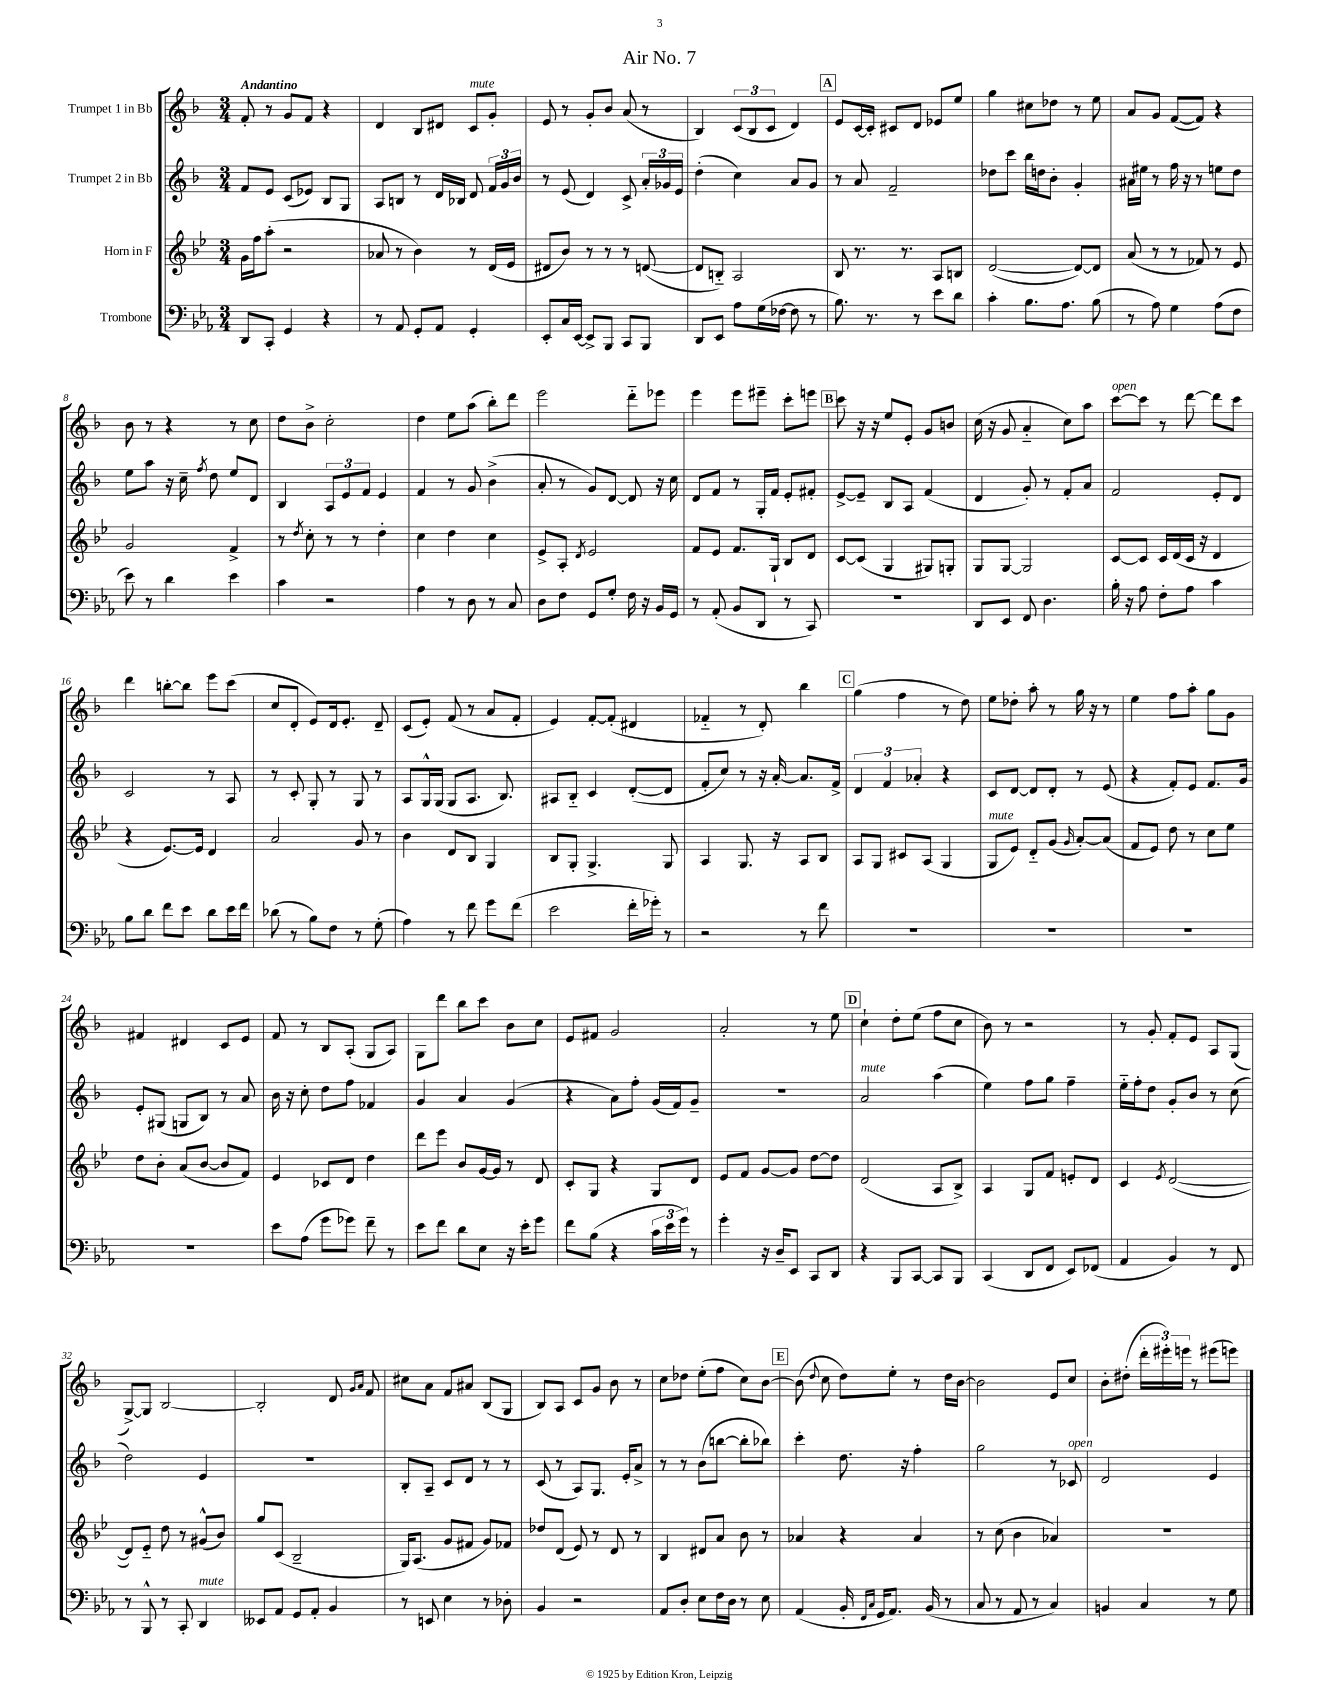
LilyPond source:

\header { title = "Air No. 7" }
<<
\new StaffGroup <<
\new Staff = "s0" \with { instrumentName = "Trumpet 1 in Bb" } {
    \clef treble \key f \major \numericTimeSignature \time 3/4 \tempo "Andantino"
    \autoBeamOff f'8-. r8 g'8[ f'8] r4 |
    d'4 bes8[ dis'8] c'8[^\markup { \italic "mute" } g'8]-. |
    e'8 r8 g'8[-. bes'8] a'8( r8 |
    bes4) \tuplet 3/2 { c'8[( bes8 c'8] } d'4) |
    \mark \markup { \box "A" } e'8[ c'16~ c'16]-. cis'8[ d'8] ees'8[ e''8] |
    g''4 cis''8[ des''8] r8 e''8 |
    a'8[ g'8] f'8[~( f'8]) r4 |
    bes'8 r8 r4 r8 c''8 |
    d''8[ bes'8]-> c''2-. |
    d''4 e''8[ a''8]( bes''8[-.) d'''8] |
    e'''2 d'''8[-_ ees'''8] |
    e'''4 e'''8[ eis'''8]-- c'''8[-. e'''8] |
    \mark \markup { \box "B" } c'''8 r16 r16 e''8[ e'8]-. g'8[ b'8] |
    c''16( r16 g'8 a'4-_ c''8[) a''8] |
    c'''8[~^\markup { \italic "open" } c'''8] r8 d'''8~ d'''8[ c'''8] |
    d'''4 b''8[~-. b''8] e'''8[ c'''8]( |
    c''8[ d'8]-. e'8[) d'16 e'8.]-. d'8-- |
    c'8[( e'8]-.) f'8( r8 a'8[ f'8]-. |
    e'4) f'8[~-. f'8]-.( dis'4 |
    fes'4-_ r8 d'8-.) bes''4 |
    \mark \markup { \box "C" } g''4( f''4 r8 d''8) |
    e''8[ des''8]-. a''8-. r8 g''16 r16 r8 |
    e''4 f''8[ a''8]-. g''8[ g'8] |
    fis'4 dis'4 c'8[ e'8] |
    f'8 r8 bes8[ a8]-.( g8[ a8]) |
    g8[ d'''8] bes''8[ c'''8] bes'8[ c''8] |
    e'8[ fis'8] g'2 |
    a'2-. r8 e''8 |
    \mark \markup { \box "D" } c''4-! d''8[-. e''8]( f''8[ c''8] |
    bes'8) r8 r2 |
    r8 g'8-. f'8[-. e'8] a8[ g8]( |
    g8[~->) g8] bes2~ |
    bes2-. d'8 \grace { g'16[ a'16] } f'8 |
    cis''8[ a'8] f'8[ ais'8] bes8[( g8] |
    bes8[) a8] c'8[ g'8] bes'8 r8 |
    c''8[ des''8] e''8[-.( f''8] c''8[) bes'8]~ |
    \mark \markup { \box "E" } bes'8( \appoggiatura { d''8 } c''8 d''8[) e''8]-. r8 d''16[ bes'16]~ |
    bes'2 e'8[ c''8] |
    bes'8[-. dis''8]-.( \tuplet 3/2 { d'''16[-. eis'''16-.) e'''16] } r8 eis'''8[( e'''8]) \bar "|." |
}
\new Staff = "s1" \with { instrumentName = "Trumpet 2 in Bb" } {
    \clef treble \key f \major \numericTimeSignature \time 3/4
    \autoBeamOff f'8[ e'8] c'8[( ees'8]) bes8[ g8] |
    a8[ b8] r8 d'16[ bes16] d'8 \tuplet 3/2 { f'16[ g'16 bes'16] } |
    r8 e'8( d'4) c'8-> \tuplet 3/2 { a'16[-. ges'16 e'16] } |
    d''4-.( c''4) a'8[ g'8] |
    \mark \markup { \box "A" } r8 a'8 f'2-- |
    des''8[ c'''8] bes''16[ d''16 bes'8]-. g'4-. |
    ais'16[ eis''16] r8 f''16 r16 r8 e''8[ d''8] |
    e''8[ a''8] r16 c''16-- \acciaccatura { f''8 } d''8 e''8[ d'8] |
    bes4 \tuplet 3/2 { a8[ e'8 f'8] } e'4 |
    f'4 r8 g'8 bes'4->( |
    a'8-. r8 g'8[) d'8]~ d'8 r16 c''16 |
    d'8[ f'8] r8 g16[-. f'16] e'8[-. fis'8]-. |
    \mark \markup { \box "B" } e'8[~-> e'8]-- bes8[ a8] f'4( |
    d'4 g'8-.) r8 f'8[-. a'8] |
    f'2 e'8[-. d'8] |
    c'2 r8 a8 |
    r8 c'8-. g8-. r8 g8 r8 |
    a8[ g16-^ g16]( g8[ a8.] bes8.) |
    ais8[ bes8]-_ c'4 d'8[~-.( d'8] |
    f'8[-. c''8]) r8 r16 a'16~-. a'8.[ f'16]-> |
    \mark \markup { \box "C" } \tuplet 3/2 { d'4 f'4 aes'4-. } r4 |
    c'8[ d'8]~ d'8[ d'8]-. r8 e'8( |
    r4 f'8[-.) e'8] f'8.[ g'16] |
    e'8[-. gis8]( g8[ bes8]) r8 a'8 |
    bes'16 r16 c''8-. d''8[ f''8] fes'4 |
    g'4 a'4 g'4( |
    r4 a'8[) f''8]-. g'16[( f'16) g'8]-- |
    R2. |
    \mark \markup { \box "D" } a'2^\markup { \italic "mute" } a''4( |
    e''4) f''8[ g''8] f''4-- |
    e''16[-_ f''16-. d''8] g'8[-. bes'8] r8 c''8( |
    d''2) e'4 |
    R2. |
    bes8[-. a8]-- c'8[ d'8] r8 r8 |
    c'8( r8 a8[) g8.] e'16[-. a'8]-> |
    r8 r8 bes'8[( b''8]~ b''8[-. bes''8]) |
    \mark \markup { \box "E" } c'''4-. d''8. r16 f''4-. |
    g''2 r8 ces'8^\markup { \italic "open" } |
    d'2 e'4 \bar "|." |
}
\new Staff = "s2" \with { instrumentName = "Horn in F" } {
    \clef treble \key bes \major \numericTimeSignature \time 3/4
    \autoBeamOff g'16[ f''16 a''8]-.( r2 |
    aes'8 r8 bes'4) r8 d'16[( ees'16] |
    dis'8[ bes'8]) r8 r8 r8 d'8~( |
    d'8[ b8]-_) a2 |
    \mark \markup { \box "A" } bes8 r8. r8. a8[ b8] |
    d'2~( d'8[~) d'8] |
    a'8( r8 r8 fes'8) r8 ees'8 |
    g'2 f'4-> |
    r8 \acciaccatura { d''8 } c''8-. r8 r8 d''4-. |
    c''4 d''4 c''4 |
    ees'8[-> a8]-. \acciaccatura { d'8 } ees'2 |
    f'8[ ees'8] f'8.[ g16]-! bes8[ d'8] |
    \mark \markup { \box "B" } c'8[~ c'8]( g4 gis8[) g8]-. |
    g8[ g8]~ g2 |
    c'8[~ c'8] c'16[ d'16( c'16] r16 d'4 |
    r4 ees'8.[~) ees'16] d'4 |
    a'2 g'8 r8 |
    bes'4 d'8[ bes8] g4 |
    bes8[ g8]-. g4.-> g8 |
    a4 g8. r16 a8[ bes8] |
    \mark \markup { \box "C" } a8[ g8] cis'8[ a8]( g4 |
    g8[^\markup { \italic "mute" } ees'8]) d'8[-_ g'8]( \grace { g'16 } a'8[~-.) a'8]( |
    f'8[ ees'8]) d''8 r8 c''8[ ees''8] |
    d''8[ bes'8]-. a'8[( bes'8]~ bes'8[ f'8]) |
    ees'4 ces'8[ d'8] d''4 |
    d'''8[ ees'''8] bes'8[ g'16~ g'16] r8 d'8 |
    c'8[-. g8] r4 g8[ d'8] |
    ees'8[ f'8] g'8[~ g'8] d''8[~ d''8] |
    \mark \markup { \box "D" } d'2( a8[ bes8]->) |
    a4 g8[ f'8] e'8[-. d'8] |
    c'4 \acciaccatura { ees'8 } d'2~( |
    d'8[) ees'8]-_ d''8 r8 gis'8[-^( bes'8]) |
    g''8[ c'8]( bes2-- |
    g16[) a8.]( g'8[ fis'8] g'8[) fes'8] |
    des''8[ d'8]( ees'8) r8 d'8 r8 |
    bes4 dis'8[ a'8] bes'8 r8 |
    \mark \markup { \box "E" } aes'4 r4 aes'4 |
    r8 c''8( bes'4 aes'4) |
    R2. \bar "|." |
}
\new Staff = "s3" \with { instrumentName = "Trombone" } {
    \clef bass \key ees \major \numericTimeSignature \time 3/4
    \autoBeamOff d,8[ c,8]-. g,4 r4 |
    r8 aes,8 g,8[-. aes,8] g,4-. |
    ees,8[-. c16 ees,16]~ ees,8[-> bes,,8] c,8[ bes,,8] |
    d,8[ ees,8] aes8[ g16( fes16]~ fes8 r8 |
    \mark \markup { \box "A" } bes8.) r8. r8 ees'8[ d'8] |
    c'4-. bes8.[ aes8.] bes8( |
    r8 aes8) g4 aes8[( f8] |
    ees'8) r8 d'4 ees'4 |
    c'4 r2 |
    aes4 r8 d8 r8 c8 |
    d8[ f8] g,8[ g8]-. f16 r16 bes,16[ g,16] |
    r8 aes,8-.( bes,8[ d,8] r8 c,8) |
    \mark \markup { \box "B" } R2. |
    d,8[ ees,8] f,8 d4. |
    bes16-. r16 aes8 f8[-. aes8] c'4 |
    bes8[ d'8] f'8[ ees'8] d'8[ ees'16 f'16] |
    des'8( r8 bes8[) f8] r8 g8-.( |
    aes4) r8 f'8 g'8[ f'8]( |
    ees'2 f'16[-. ges'16]-.) r8 |
    r2 r8 f'8 |
    \mark \markup { \box "C" } R2. |
    R2. |
    R2. |
    R2. |
    ees'8[ aes8]( g'8[ ges'8]) f'8-- r8 |
    ees'8[ f'8] d'8[ ees8] r16 ees'16[-. g'8] |
    f'8[ bes8]( r4 \tuplet 3/2 { c'16[ ees'16 g'16]) } r8 |
    g'4-. r16 d16[-- ees,8] c,8[ d,8] |
    \mark \markup { \box "D" } r4 bes,,8[ c,8]~ c,8[ bes,,8] |
    c,4( d,8[ f,8] ees,8[) fes,8]( |
    aes,4 bes,4) r8 f,8 |
    r8 bes,,8-^ r8 c,8-. d,4^\markup { \italic "mute" } |
    eeses,8[ aes,8] g,8[ aes,8]-. bes,4 |
    r8 e,8 ees4 r8 des8-. |
    bes,4 r2 |
    aes,8[ d8]-. ees8[ f16 d16] r8 ees8 |
    \mark \markup { \box "E" } aes,4( bes,16-. \grace { f,16[ c16] } g,16[ aes,8.]) bes,16( r8 |
    c8 r8 aes,8 r8 c4) |
    b,4 c4 r8 g8 \bar "|." |
}
>>
>>
